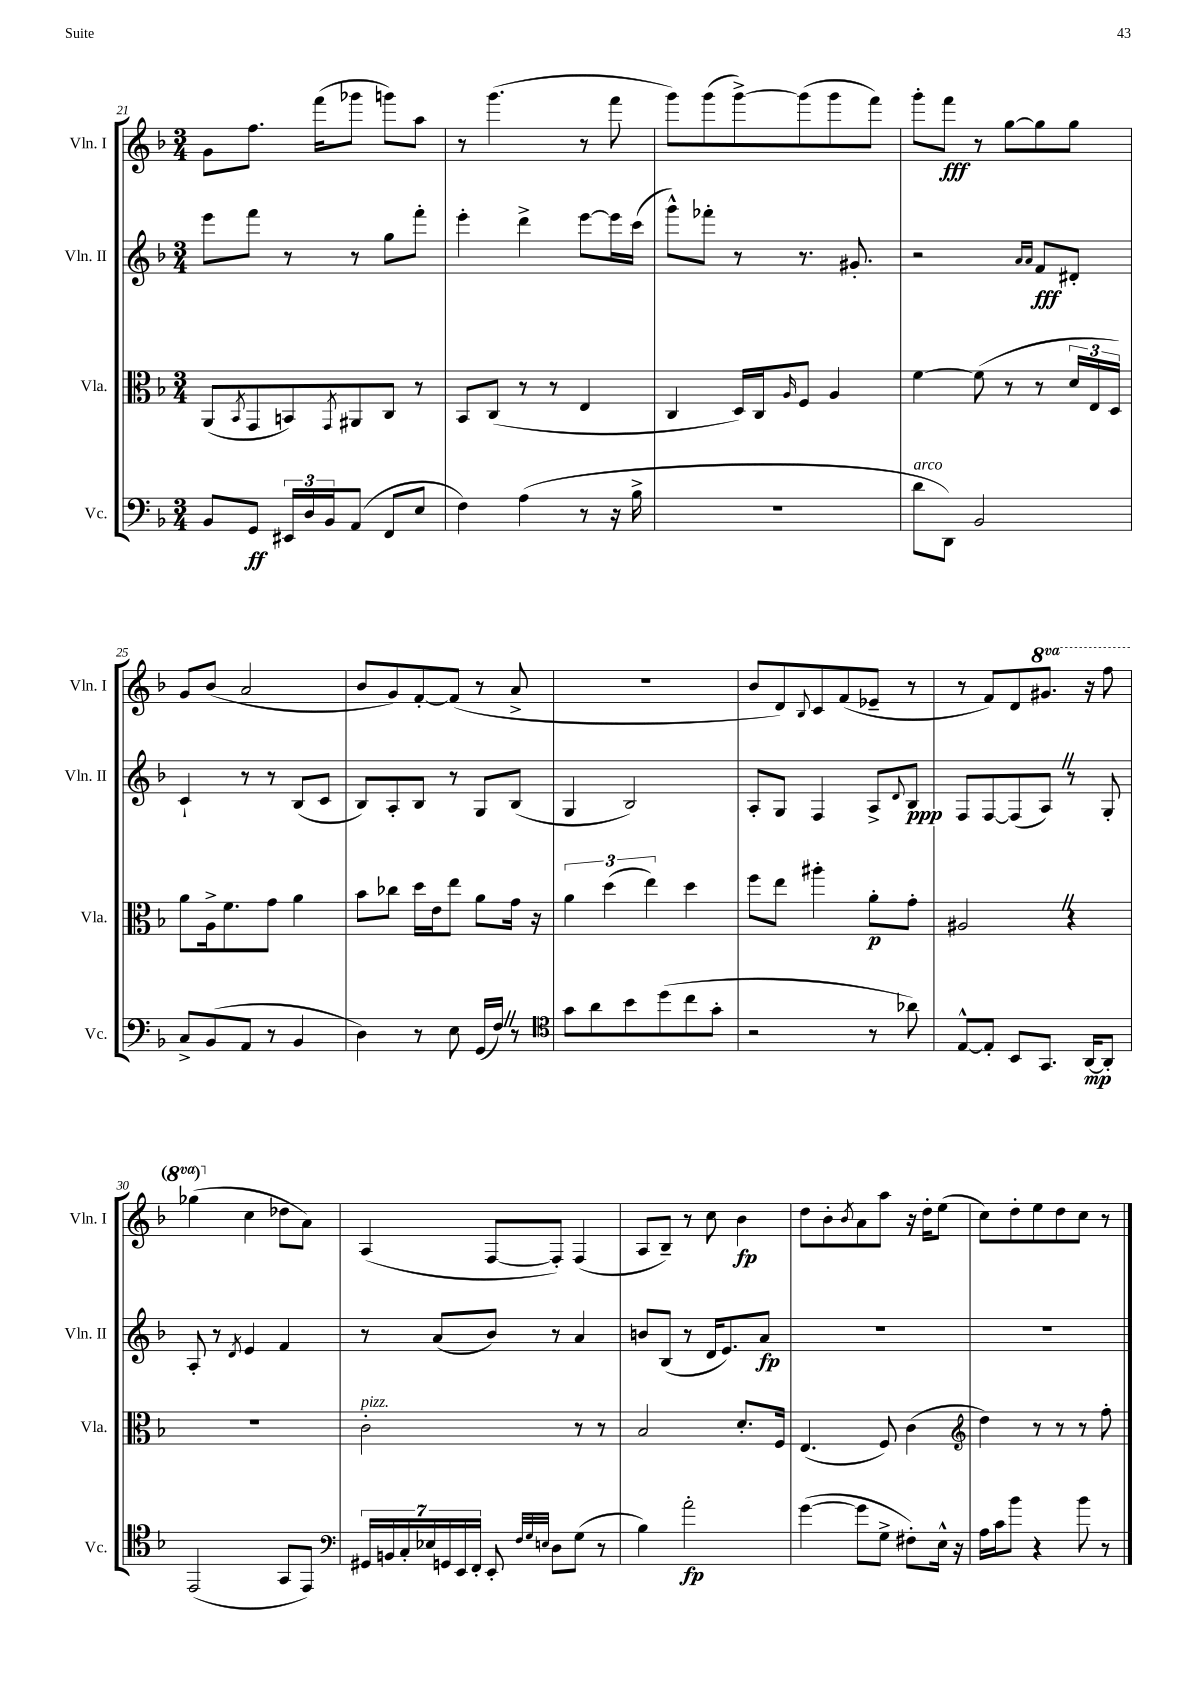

**kern	**kern	**kern	**kern
*staff4	*staff3	*staff2	*staff1
*clefF4	*clefC3	*clefG2	*clefG2
*k[b-]	*k[b-]	*k[b-]	*k[b-]
*M3/4	*M3/4	*M3/4	*M3/4
8BB-	(8AA	8eee	8g
.	8qBB-	.	.
8GG	8GG	8fff	8.ff
24EE#	8BB)	8r	.
24D	.	.	.
.	.	.	(16fff
24BB-	.	.	.
.	8qGG	.	.
(8AA	8AA#	8r	8ggg-
8FF	8C	8gg	8ggg)
8E	8r	8fff'	8aa
=	=	=	=
4F)	8BB-	4eee'	8r
.	(8C	.	(4.ggg
(4A	8r	4ddd^	.
.	8r	.	.
8r	4E	[8eee	8r
16r	.	16eee]	8fff
16B-^	.	(16ccc	.
=	=	=	=
2.r	4C	8ggg^^)	8ggg)
.	.	8fff-'	(8ggg
.	16D)	8r	[8ggg^)
.	16C	.	.
.	16qqA	.	.
.	8F	8.r	(8ggg]
.	4A	.	8ggg
.	.	8.g#'	.
.	.	.	8fff)
=	=	=	=
8d	[4f	2r	8ggg'
8DD)	.	.	8fff
2BB-	(8f]	.	8r
.	8r	.	[8gg
.	.	16qqa	.
.	.	16qqa	.
.	8r	8f	8gg]
.	24d	8d#'	8gg
.	24E	.	.
.	24D)	.	.
=	=	=	=
8C^	8a	4c`	8g
(8BB-	16A^	.	(8b-
.	8.f	.	.
8AA	.	8r	2a
8r	8g	8r	.
4BB-	4a	(8B-	.
.	.	8c	.
=	=	=	=
4D)	8b-	8B-)	8b-
.	8cc-	8A'	8g)
8r	16dd	8B-	[8f'
.	16e	.	.
8E	8ee	8r	(8f]
(16GG	8a	8G	8r
16F)	.	.	.
8r	16g	(8B-	8a^
.	16r	.	.
=	=	=	=
*clefC4	*	*	*
8g	6a	4G	2.r
8a	.	.	.
.	(6dd	.	.
8b-	.	2B-)	.
.	6ee)	.	.
(8dd	.	.	.
8cc	4dd	.	.
8g'	.	.	.
=	=	=	=
2r	8ff	8A'	8b-
.	8ee	8G	8d)
.	.	.	8qqB-
.	4aa#'	4F	8c
.	.	.	(8f
8r	8a'	8A^	8e-~
.	.	8qqd	.
8a-)	8g'	8B-	8r
=	=	=	=
[8E^^	2A#	8F	8r
8E']	.	[8F	8f)
8BB-	.	(8F]	8d
8.GG	.	8A)	8.gg#
.	4r	8r	.
[16AA	.	.	16r
8AA']	.	8G'	8fff
=	=	=	=
(2EE	2.r	8A'	(4ggg-
.	.	8r	.
.	.	8qd	.
.	.	4e	4cc
8GG	.	4f	8dd-
8EE)	.	.	8a)
=	=	=	=
*clefF4	*	*	*
28GG#	2c'	8r	(4A
28BB	.	.	.
28C'	.	.	.
28E-	.	.	.
.	.	(8a	.
28GG	.	.	.
28EE	.	.	.
28FF'	.	.	.
8EE'	.	8b-)	[8F
32qqF	.	.	.
32qqG	.	.	.
32qqE	.	.	.
8D	.	8r	8F'])
(8G	8r	4a	(4F
8r	8r	.	.
=	=	=	=
4B-)	2B-	8b	8A
.	.	(8B-	8B-~)
2a'	.	8r	8r
.	.	16d	8cc
.	.	8.e)	.
.	8.d'	.	4b-
.	.	8a	.
.	16F	.	.
=	=	=	=
([4g	(4.E	2.r	8dd
.	.	.	8b-'
.	.	.	8qb-
8g]	.	.	8a
8G^	8F)	.	8aa
8F#')	(4c	.	16r
.	.	.	16dd'
16E^^	.	.	(8ee
16r	.	.	.
=	=	=	=
*	*clefG2	*	*
16A	4dd)	2.r	8cc)
16c	.	.	.
8b-	.	.	8dd'
4r	8r	.	8ee
.	8r	.	8dd
8b-	8r	.	8cc
8r	8ff'	.	8r
==	==	==	==
*-	*-	*-	*-
